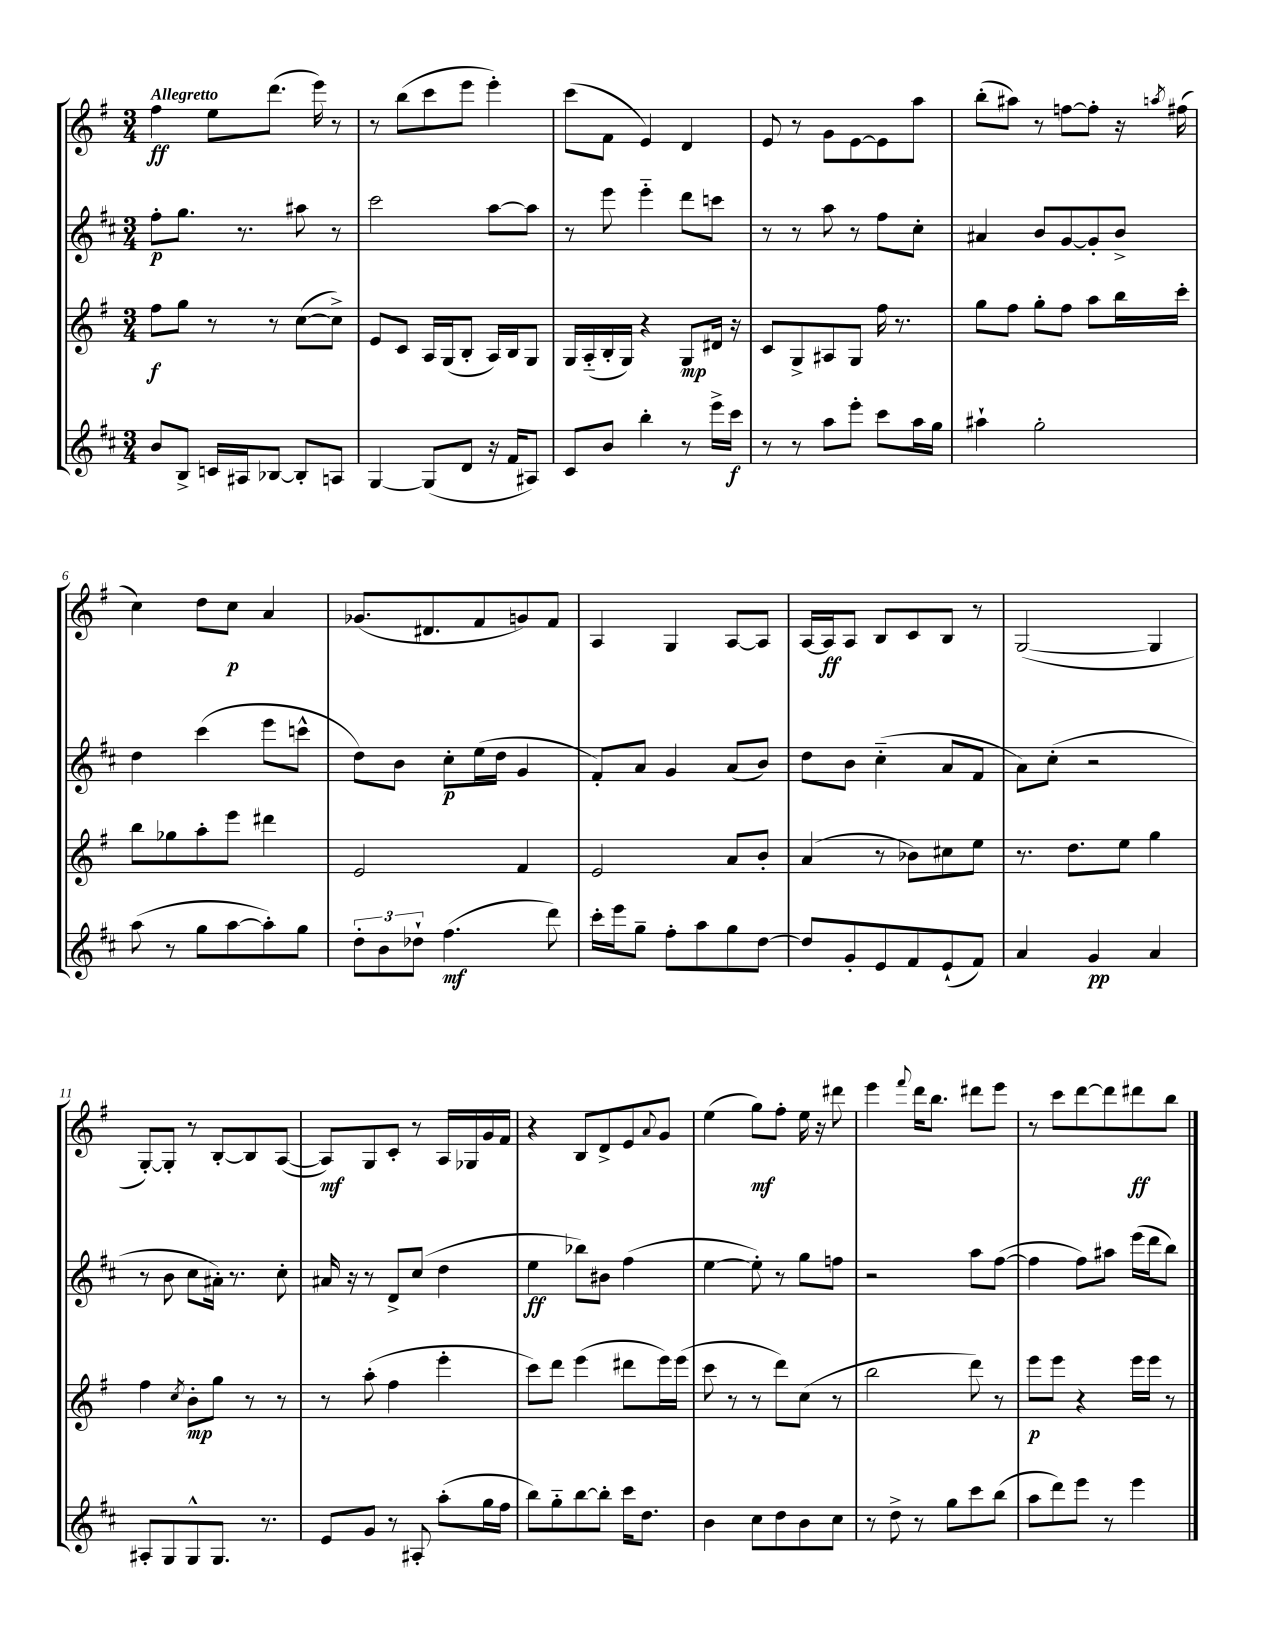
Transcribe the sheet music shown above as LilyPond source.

<<
\new StaffGroup <<
\new Staff = "s0" {
    \clef treble \key g \major \numericTimeSignature \time 3/4 \tempo "Allegretto"
    fis''4\ff e''8 d'''8.( e'''16) r8 |
    r8 b''8( c'''8 e'''8 e'''4-.) |
    c'''8( fis'8 e'4) d'4 |
    e'8 r8 g'8 e'8~ e'8 a''8 |
    b''8-.( ais''8) r8 f''8~ f''8-. r16 \acciaccatura { a''8 } fis''16( |
    c''4) d''8 c''8\p a'4 |
    ges'8.( dis'8. fis'8 g'8) fis'8 |
    a4 g4 a8~ a8 |
    a16~ a16\ff a8 b8 c'8 b8 r8 |
    g2~( g4 |
    g8~-.) g8-. r8 b8~-. b8 a8~( |
    a8\mf) g8 c'8-. r8 a16 ges16 g'16 fis'16 |
    r4 b8 d'8-> e'8 \appoggiatura { a'8 } g'8 |
    e''4( g''8\mf) fis''8-. e''16 r16 dis'''8 |
    e'''4 \appoggiatura { fis'''8 } d'''16 b''8. dis'''8 e'''8 |
    r8 c'''8 d'''8~ d'''8 dis'''8\ff b''8 \bar "|." |
}
\new Staff = "s1" {
    \clef treble \key d \major \numericTimeSignature \time 3/4
    fis''8-.\p g''8. r8. ais''8 r8 |
    cis'''2 a''8~ a''8 |
    r8 e'''8 e'''4-_ d'''8 c'''8 |
    r8 r8 a''8 r8 fis''8 cis''8-. |
    ais'4 b'8 g'8~ g'8-. b'8-> |
    d''4 cis'''4( e'''8 c'''8-^ |
    d''8) b'8 cis''8-.\p e''16( d''16 g'4 |
    fis'8-.) a'8 g'4 a'8( b'8) |
    d''8 b'8 cis''4-_( a'8 fis'8 |
    a'8) cis''8-.( r2 |
    r8 b'8 cis''8 ais'16-.) r8. cis''8-. |
    ais'16 r16 r8 d'8-> cis''8( d''4 |
    e''4\ff bes''8) bis'8 fis''4( |
    e''4~ e''8-.) r8 g''8 f''8 |
    r2 a''8 fis''8~( |
    fis''4 fis''8) ais''8 e'''16( d'''16 b''8) \bar "|." |
}
\new Staff = "s2" {
    \clef treble \key g \major \numericTimeSignature \time 3/4
    fis''8\f g''8 r8 r8 c''8~( c''8->) |
    e'8 c'8 a16 g16( b8-. a16) b16 g8 |
    g16 a16-_( b16-. g16) r4 g8\mp dis'16 r16 |
    c'8 g8-> ais8 g8 fis''16 r8. |
    g''8 fis''8 g''8-. fis''8 a''8 b''16 c'''16-. |
    b''8 ges''8 a''8-. e'''8 dis'''4 |
    e'2 fis'4 |
    e'2 a'8 b'8-. |
    a'4( r8 bes'8) cis''8 e''8 |
    r8. d''8. e''8 g''4 |
    fis''4 \acciaccatura { c''8 } b'8-.\mp g''8 r8 r8 |
    r8 a''8-.( fis''4 e'''4-. |
    c'''8) d'''8 e'''4( dis'''8 e'''16) e'''16( |
    c'''8 r8 r8 d'''8) c''8( r8 |
    b''2 d'''8) r8 |
    e'''8\p e'''8 r4 e'''16 e'''16 r8 \bar "|." |
}
\new Staff = "s3" {
    \clef treble \key d \major \numericTimeSignature \time 3/4
    b'8 b8-> c'16 ais16 bes8~ bes8-. a8 |
    g4~ g8( d'8 r16 fis'16 ais8) |
    cis'8 b'8 b''4-. r8 e'''16-> cis'''16\f |
    r8 r8 a''8 e'''8-. cis'''8 a''16 g''16 |
    ais''4-! g''2-. |
    a''8( r8 g''8 a''8~ a''8-.) g''8 |
    \tuplet 3/2 { d''8-. b'8 des''8-! } fis''4.\mf( d'''8) |
    cis'''16-. e'''16 g''8-- fis''8-. a''8 g''8 d''8~ |
    d''8 g'8-. e'8 fis'8 e'8-!( fis'8) |
    a'4 g'4\pp a'4 |
    ais8-. g8 g8-^ g8. r8. |
    e'8 g'8 r8 ais8-. a''8-.( g''16 fis''16 |
    b''8) g''8-_ b''8~ b''8-. cis'''16 d''8. |
    b'4 cis''8 d''8 b'8 cis''8 |
    r8 d''8-> r8 g''8 cis'''8 b''8( |
    a''8 d'''8) e'''8 r8 e'''4 \bar "|." |
}
>>
>>
